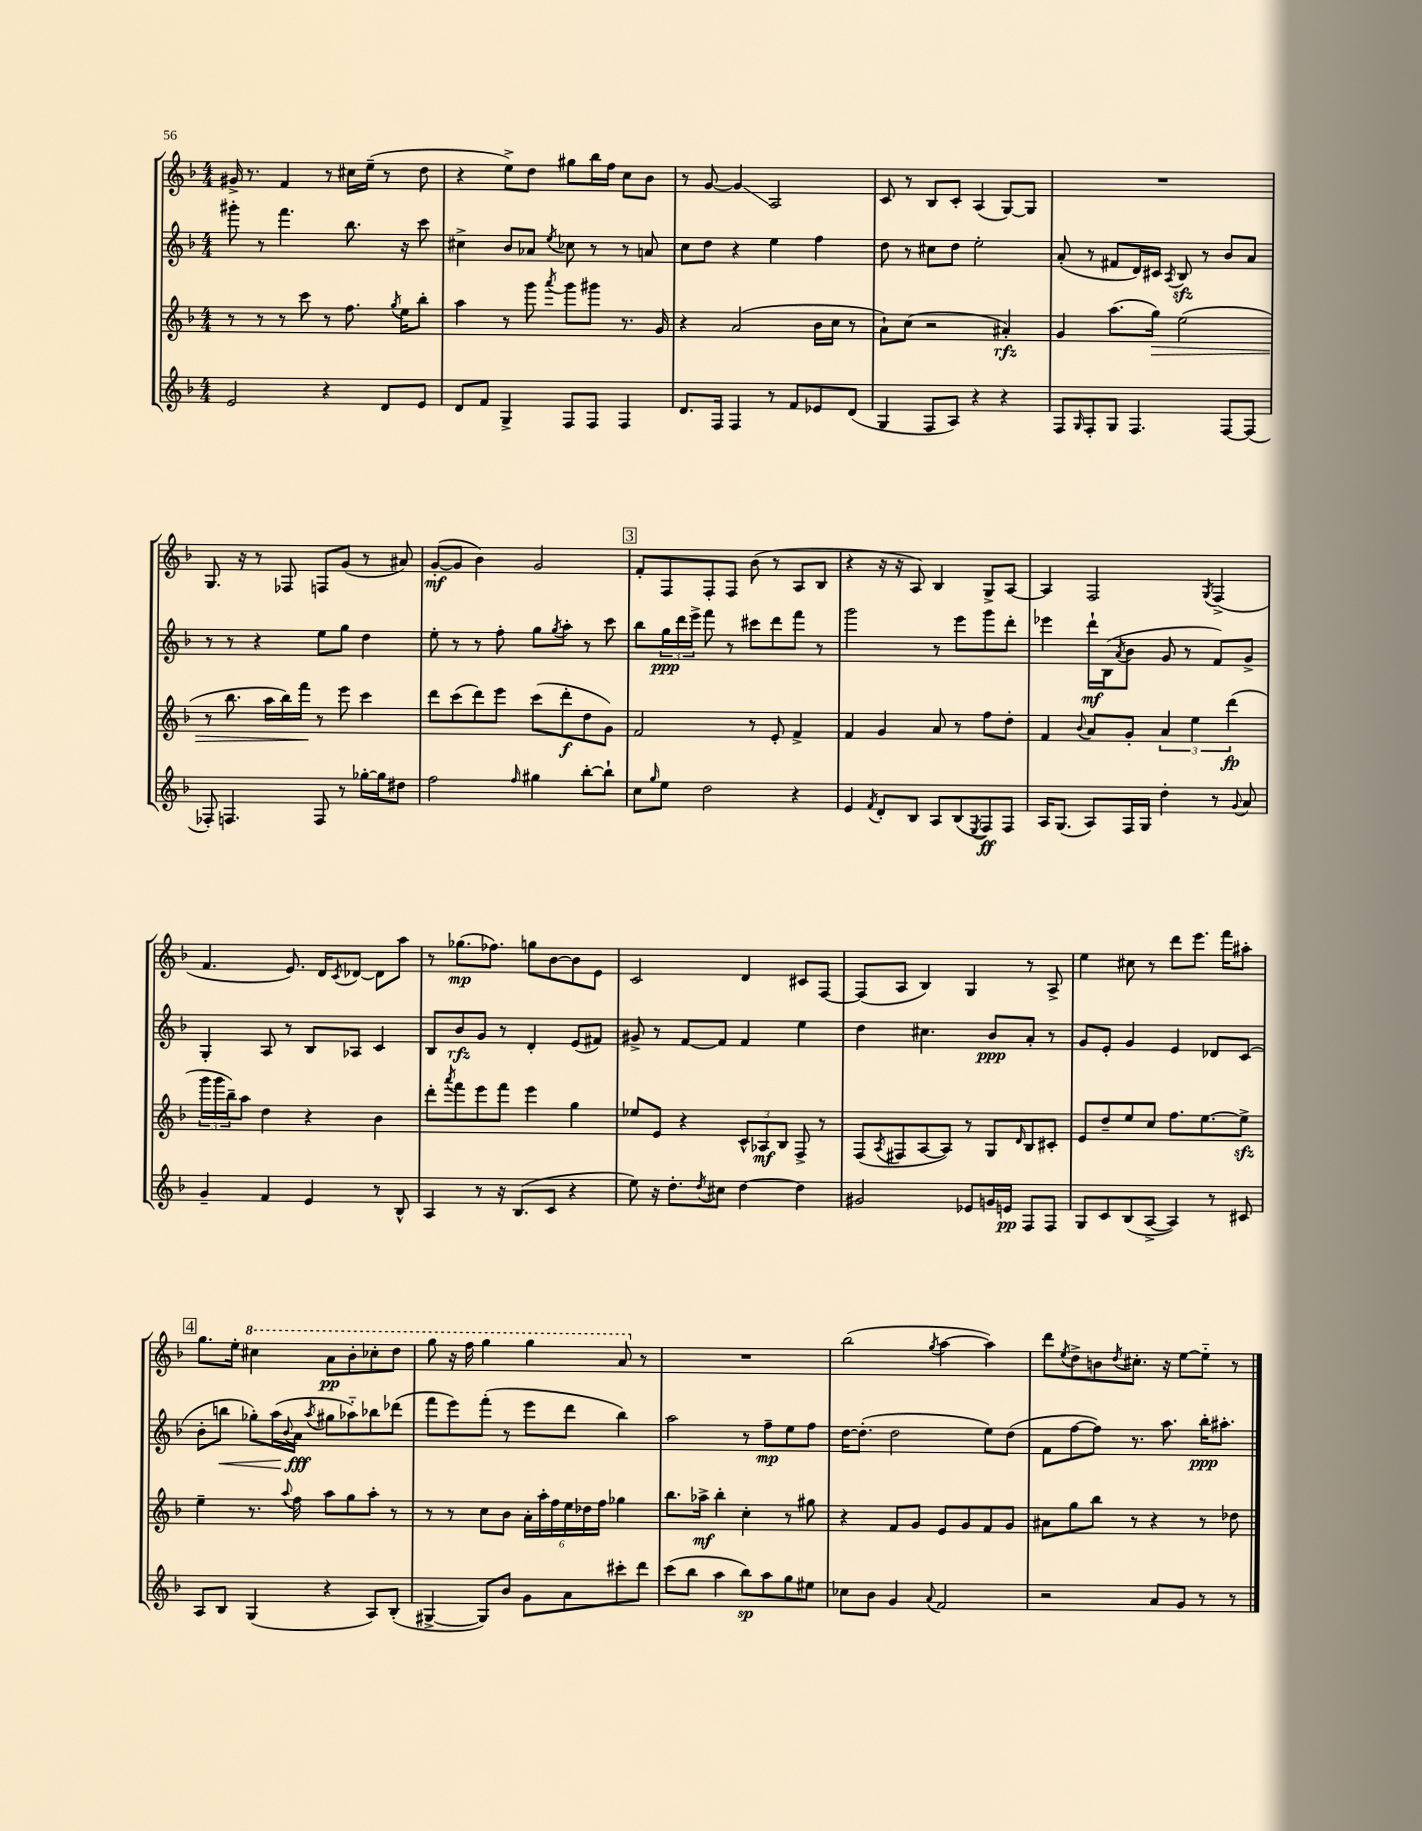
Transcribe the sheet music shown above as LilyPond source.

<<
\new StaffGroup <<
\new Staff = "s0" {
    \clef treble \key f \major \numericTimeSignature \time 4/4
    gis'16-> r8. f'4 r8 cis''16 e''16--( r8 d''8 |
    r4 e''8->) d''8 gis''8 bes''16 f''16 c''8 bes'8 |
    r8 g'8~ g'4\glissando a2 |
    c'8 r8 bes8 c'8-. a4( g8~) g8 |
    R1 |
    g8. r16 r8 fes8 f8 g'8( r8 ais'8) |
    g'8~-.\mf( g'8 bes'4) g'2 |
    \mark \markup { \box "3" } f'8-. f8 f8-. f8 bes'8( r8 a8 bes8 |
    r4 r16 r16 a8) bes4 g8-> a8~ |
    a4 f2 \acciaccatura { g8 } f4->( |
    f'4. e'8.) d'16 \acciaccatura { c'8 } des'8~ des'8 a''8 |
    r8 ges''8.\mp( fes''8.) g''8 bes'8~ bes'8 e'8 |
    c'2 d'4 cis'8 f8~ |
    f8( a8 bes4) g4 r8 a8-> |
    e''4 cis''8 r8 d'''8 e'''8. f'''16 ais''8-. |
    \mark \markup { \box "4" } g''8. e''16-. \ottava #1 cis'''4 a''8\pp bes''8-. ces'''8-. d'''8 |
    g'''8 r16 f'''16 g'''4 g'''4 a''8 \ottava #0 r8 |
    R1 |
    bes''2( \acciaccatura { g''8 } a''4~ a''4) |
    d'''8 \acciaccatura { e''8 } d''8-> b'8 \acciaccatura { d''8 } cis''8.-. r16 e''8~ e''8-_ r8 \bar "|." |
}
\new Staff = "s1" {
    \clef treble \key f \major \numericTimeSignature \time 4/4
    gis'''8-. r8 f'''4. bes''8. r16 c'''8 |
    cis''4-> bes'8 aes'8 \acciaccatura { e''8 } ces''8 r8 r8 a'8 |
    c''8 d''8 r4 e''4 f''4 |
    d''8 r8 cis''8 d''8 e''2-. |
    a'8-.( r8 fis'8 d'16) cis'16 \acciaccatura { a8 } bes8\sfz r8 bes'8 a'8 |
    r8 r8 r4 e''8 g''8 d''4 |
    e''8-. r8 r8 f''8-. g''8 \acciaccatura { g''8 } a''8-. r8 c'''8 |
    \mark \markup { \box "3" } bes''8 \tuplet 3/2 { g''16\ppp d'''16 e'''16-> } f'''8 r8 cis'''8 d'''8 f'''8 r8 |
    g'''2 r8 e'''8 g'''8 d'''8-. |
    ees'''4 d'''16-!\mf bes16( \acciaccatura { a'8 } bes'8 g'8 r8 f'8) g'8-> |
    g4-. a8 r8 bes8 aes8 c'4 |
    bes8 bes'8\rfz g'8 r8 d'4-. e'8( fis'8) |
    gis'8-> r8 f'8~ f'8 f'4 e''4 |
    d''4 cis''4. bes'8\ppp a'8-. r8 |
    g'8 e'8-. g'4 e'4 des'8 c'8( |
    \mark \markup { \box "4" } bes'8-. b''8\< ges''8-.) a''16( \appoggiatura { bes'8 } a'16\fff\! \acciaccatura { a''8 } gis''8 aes''8-_) bes''8 des'''8( |
    f'''8 e'''8) f'''8-.( r8 e'''8 d'''8 bes''4) |
    a''2 r8 f''8--\mp e''8 f''8 |
    d''16~ d''8.-.( d''2 e''8) d''8( |
    f'8 f''8~ f''8) r8. a''8. bes''16-.\ppp ais''8.-. \bar "|." |
}
\new Staff = "s2" {
    \clef treble \key f \major \numericTimeSignature \time 4/4
    r8 r8 r8 c'''8 r8 f''8. \acciaccatura { g''8 } e''16 bes''8-. |
    a''4 r8 g'''8 \acciaccatura { a'''8 } g'''8 gis'''8 r8. g'16 |
    r4 a'2( bes'16 c''16 r8 |
    a'8-!) c''8( r2 ais'4-.\rfz) |
    g'4 a''8.( g''16\>) e''2( |
    r8 bes''8. a''16 bes''16) f'''16\! r8 e'''8 c'''4 |
    d'''8 c'''8( d'''8) e'''8 c'''8( d'''8-.\f d''8 g'8) |
    \mark \markup { \box "3" } f'2 r8 e'8-. f'4-> |
    f'4 g'4 a'8 r8 f''8 d''8-. |
    f'4 \appoggiatura { bes'8 } a'8 g'8-. \tuplet 3/2 { a'4 e''4 d'''4\fp( } |
    \tuplet 3/2 { g'''16 g'''16 bes''16--) } a''8 d''4 r4 bes'4 |
    d'''8-. \acciaccatura { a'''8 } f'''8 e'''8 f'''8 e'''4 g''4 |
    ees''8 e'8 r4 \tuplet 3/2 { c'8-^ aes8\mf bes8 } f8-> r8 |
    f8( \acciaccatura { a8 } fis8 a8~ a8) r8 g8 \grace { d'16 } bes8 cis'8-. |
    e'8 d''8-- e''8 c''8 f''8. e''8.~ e''8->\sfz |
    \mark \markup { \box "4" } e''4-- r8. \appoggiatura { a''8 } f''16 a''8 g''8 a''8-. r8 |
    r8 r8 c''8 bes'8 \tuplet 6/4 { a'16-. a''16-. f''16 e''16 des''16 f''16 } ges''4 |
    bes''8. aes''16->\mf bes''4-. c''4-. r8 gis''8 |
    r4 f'8 g'8 e'8 g'8 f'8 g'8 |
    ais'8 g''8 bes''8 r8 r4 r8 des''8 \bar "|." |
}
\new Staff = "s3" {
    \clef treble \key f \major \numericTimeSignature \time 4/4
    e'2 r4 d'8 e'8 |
    d'8 f'8 g4-> f8 f8 f4 |
    d'8. f16 f4 r8 f'8 ees'8 d'8( |
    g4 f8 a8) r4 r4 |
    f8 \grace { g16 } f8-. g8 f4. f8~ f8( |
    fes8-.) f4. f8 r8 ges''16~-. ges''16 dis''8 |
    f''2 \grace { f''16 } gis''4 bes''8~-. bes''8-! |
    \mark \markup { \box "3" } c''8 \grace { g''16 } e''8 d''2 r4 |
    e'4 \acciaccatura { f'8 } d'8-. bes8 a8 bes8( \acciaccatura { e8 } f8\ff) f8 |
    a16 g8.( a8) f16 g16 d''4-. r8 \appoggiatura { g'8 } a'8 |
    g'4-- f'4 e'4 r8 bes8-^ |
    a4 r8 r16 bes8.( c'8 r4 |
    e''8) r16 d''8.-. \acciaccatura { d''8 } cis''8 d''4~ d''4 |
    gis'2 ees'8 g'16 e'16\pp f8 f8 |
    g8 c'8 bes8( a8~-> a4) r8 cis'8 |
    \mark \markup { \box "4" } a8 bes8 g4( r4 a8) bes8-.( |
    gis4~-> gis8) bes'8 g'8 a'8 cis'''8-. d'''8 |
    c'''8( bes''8 a''4 bes''8\sp) a''8 g''8 eis''8 |
    ces''8 bes'8 g'4 \appoggiatura { a'8 } f'2 |
    r2 a'8 g'8 r8 r8 \bar "|." |
}
>>
>>
\layout { \context { \Score \remove "Bar_number_engraver" } }
